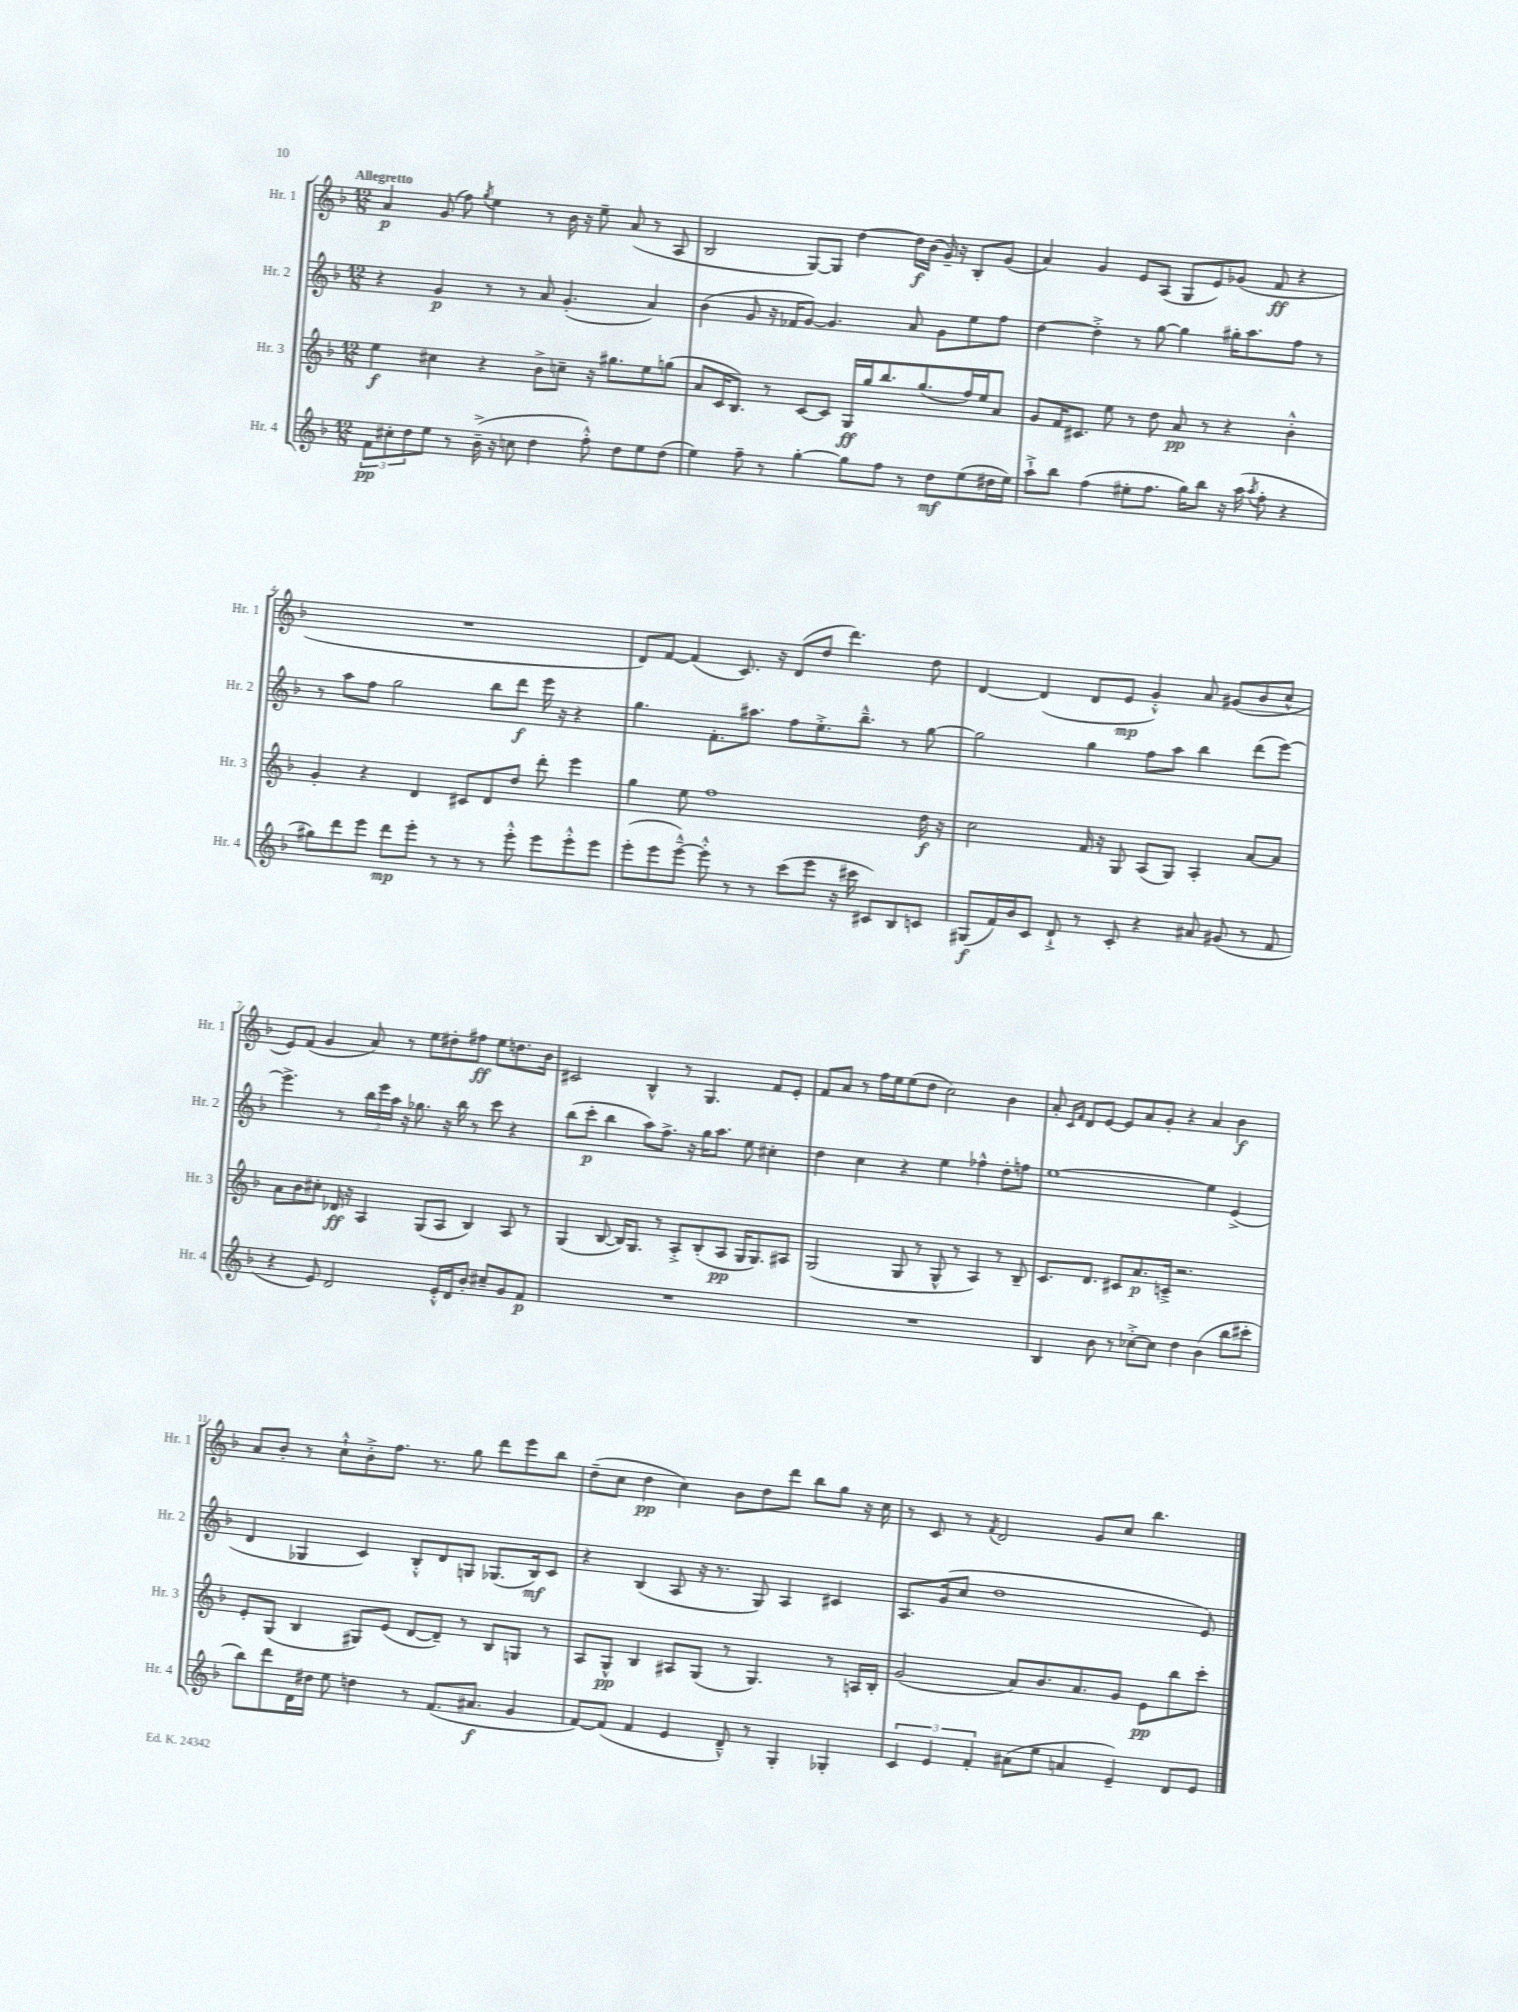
<<
\new StaffGroup <<
\new Staff = "s0" \with { instrumentName = "Hr. 1" shortInstrumentName = "Hr. 1" } {
    \clef treble \key f \major \numericTimeSignature \time 12/8 \tempo "Allegretto"
    a'4\p g'8( f''8) \acciaccatura { g''8 } e''4 r8 bes'16 r16 e''8-- a'8( r8 a8 |
    bes2 g8~) g8 d''4~ d''16\f bes'16( g'16--) r16 bes8-. g'8( |
    a'4) g'4 e'8 a8( g8 e'8) ges'8( f'8\ff r4 |
    R1. |
    d'8) f'8~ f'4( c'8.) r16 d'8( d''8 d'''4.) d''8 |
    d'4~ d'4( d'8 e'8\mp g'4-.-^) a'8 gis'8( bes'8 c''8-^ |
    e'8) f'8( g'4 a'8) r8 e''8 dis''8-. fis''8\ff e''8 d''8. bes'16 |
    cis'2 bes4-^ r8 g4. f'8 e'8-. |
    f'8 a'8 r8 f''16 e''16 e''8( d''8 c''2) bes'4 |
    a'8-. \grace { c'16 f'16 } d'8 e'8~ e'8 a'8 g'8-. r4 a'4 bes'4\f |
    a'8 bes'8-. r8 c''8-!-^ bes'8-.-> f''8. r8. g''8 d'''8 e'''8 bes''8 |
    d''8--( c''8 d''4\pp c''4) bes'8 d''8 d'''8 bes''8 g''8 r16 c''16 |
    r8 c'8 r8 \acciaccatura { f'8 } d'2 g'8 c''8 bes''4. \bar "|." |
}
\new Staff = "s1" \with { instrumentName = "Hr. 2" shortInstrumentName = "Hr. 2" } {
    \clef treble \key f \major \numericTimeSignature \time 12/8
    r4 g'4\p r8 r8 a'8 g'4.-.( a'4) |
    bes'4( g'8 r16 fes'16 g'8~) g'4. a'8 g'8 e''8 f''8 |
    d''4~ d''4-.-> r8 g''8~ g''4 gis''16-. a''8. f''8 r8 |
    r8 a''8 f''8 g''2 bes''8 d'''8\f e'''16 r16 r4 |
    g''4. f'8.-. ais''8. f''8 e''8.-.-> bes''8.---^ r8 g''8~ |
    g''2 g''4 f''8 a''8 bes''4 d'''8( e'''8~) |
    e'''4.-> r8 \tuplet 3/2 { bes''16 e'''16 a''16 } r16 ges''8. r16 bes''16 r8 c'''8 r4 |
    bes''8( c'''8-.\p bes''4 a''8) f''8.-> r16 g''16 a''8. e''8 cis''4-. |
    d''4 c''4 r4 e''4 fes''4-^ d''8-. f''8 |
    e''1~ e''4 e'4->( |
    d'4 ges4 c'4) bes8-.-^ d'8 g8 ges8.( bes16\mf) c'8 |
    r4 bes4( a8 r16 r8. g8) a4 cis'4 |
    a8. g'16( c''8 d''1 e'8) \bar "|." |
}
\new Staff = "s2" \with { instrumentName = "Hr. 3" shortInstrumentName = "Hr. 3" } {
    \clef treble \key f \major \numericTimeSignature \time 12/8
    e''4\f cis''4 r4 bes'8-> c''8-- r16 gis''8. e''8 g''8( |
    a'8 c'16 bes8.) r8 c'8~ c'8 g16\ff g''16 bes''8. g''8.( f''16) e''16 a'8 |
    g'8 f'16 cis'8. e''8 r8 d''8 a'8\pp r8 r4 bes'4-.-^ |
    g'4-. r4 d'4 cis'8 d'8 d''8 d'''8-. e'''4 |
    g''4 e''8 f''1 d''16\f r16 |
    c''2 f'16 r16 g8 a8( g8) a4-. a'8~ a'8 |
    a'8 bes'8 cis''8-. des'16\ff r16 a4 g8( a8 bes4) a8 r8 |
    g4( bes8~ bes16) g8. r8 a8-.-> bes8-.( a8\pp g16 g8.) ais8 |
    g2( g8 r8 g8-^ r8 a4) r8 bes8-- |
    c'8. d'8. cis'8 a'8.\p c'16---> r2. |
    e'8-. g8( bes4 gis8) e'8( d'8~ d'8--) r8 bes8 g8 r8 |
    a8 g8-^\pp bes4 ais8 g8( r8 g4.) r8 a16 bes16-. |
    g'2( a'8) bes'8. a'8. g'8 e'8\pp bes''8 c'''8-. \bar "|." |
}
\new Staff = "s3" \with { instrumentName = "Hr. 4" shortInstrumentName = "Hr. 4" } {
    \clef treble \key f \major \numericTimeSignature \time 12/8
    \tuplet 3/2 { f'8\pp cis''8-. d''8 } e''8 r8 bes'16--->( r16 c''8 d''4 f''8-.-^) d''8 e''8 d''8( |
    e''4) f''8-- r8 g''4~-. g''8 f''8 r8 d''8\mf e''8( dis''16 e''16) |
    a''8-!-> bes''8 f''4( eis''8-. f''8. g''16) bes''8 r16 a''16( \acciaccatura { a''8 } f''8-. r4 |
    gis''8) d'''8 e'''8 d'''8\mp e'''8-. r8 r8 r8 e'''8-.-^ e'''8 e'''8-.-^ e'''8 |
    e'''8-.( e'''8 e'''8~---^) e'''8-.-^ r8 r8 c'''8( e'''8 r16 cis'''16 cis'8) bes8 c'8 |
    gis8\f( f'16) bes'16 c'8 d'8-!-> r8 c'8-. r4 ais'8 gis'8( r8 f'8 |
    r4 e'8) d'2 e'16-.-^ d'16 bes'8-. cis''8-- g'8 f'8\p |
    R1. |
    R1. |
    bes4 bes'8 r8 ces''8~-.-> ces''8 d''4 bes'4( bes''8 cis'''8-. |
    bes''8) d'''8 d'16 dis''16 e''8 d''4 r8 f'8.( ais'8.\f g'4 |
    f'8~) f'8( f'4 e'4 d'8---^) r8 g4-. ges4-. |
    \tuplet 3/2 { c'4 e'4 f'4-. } ais'8( e''8 a'4 e'4--) d'8 e'8 \bar "|." |
}
>>
>>
